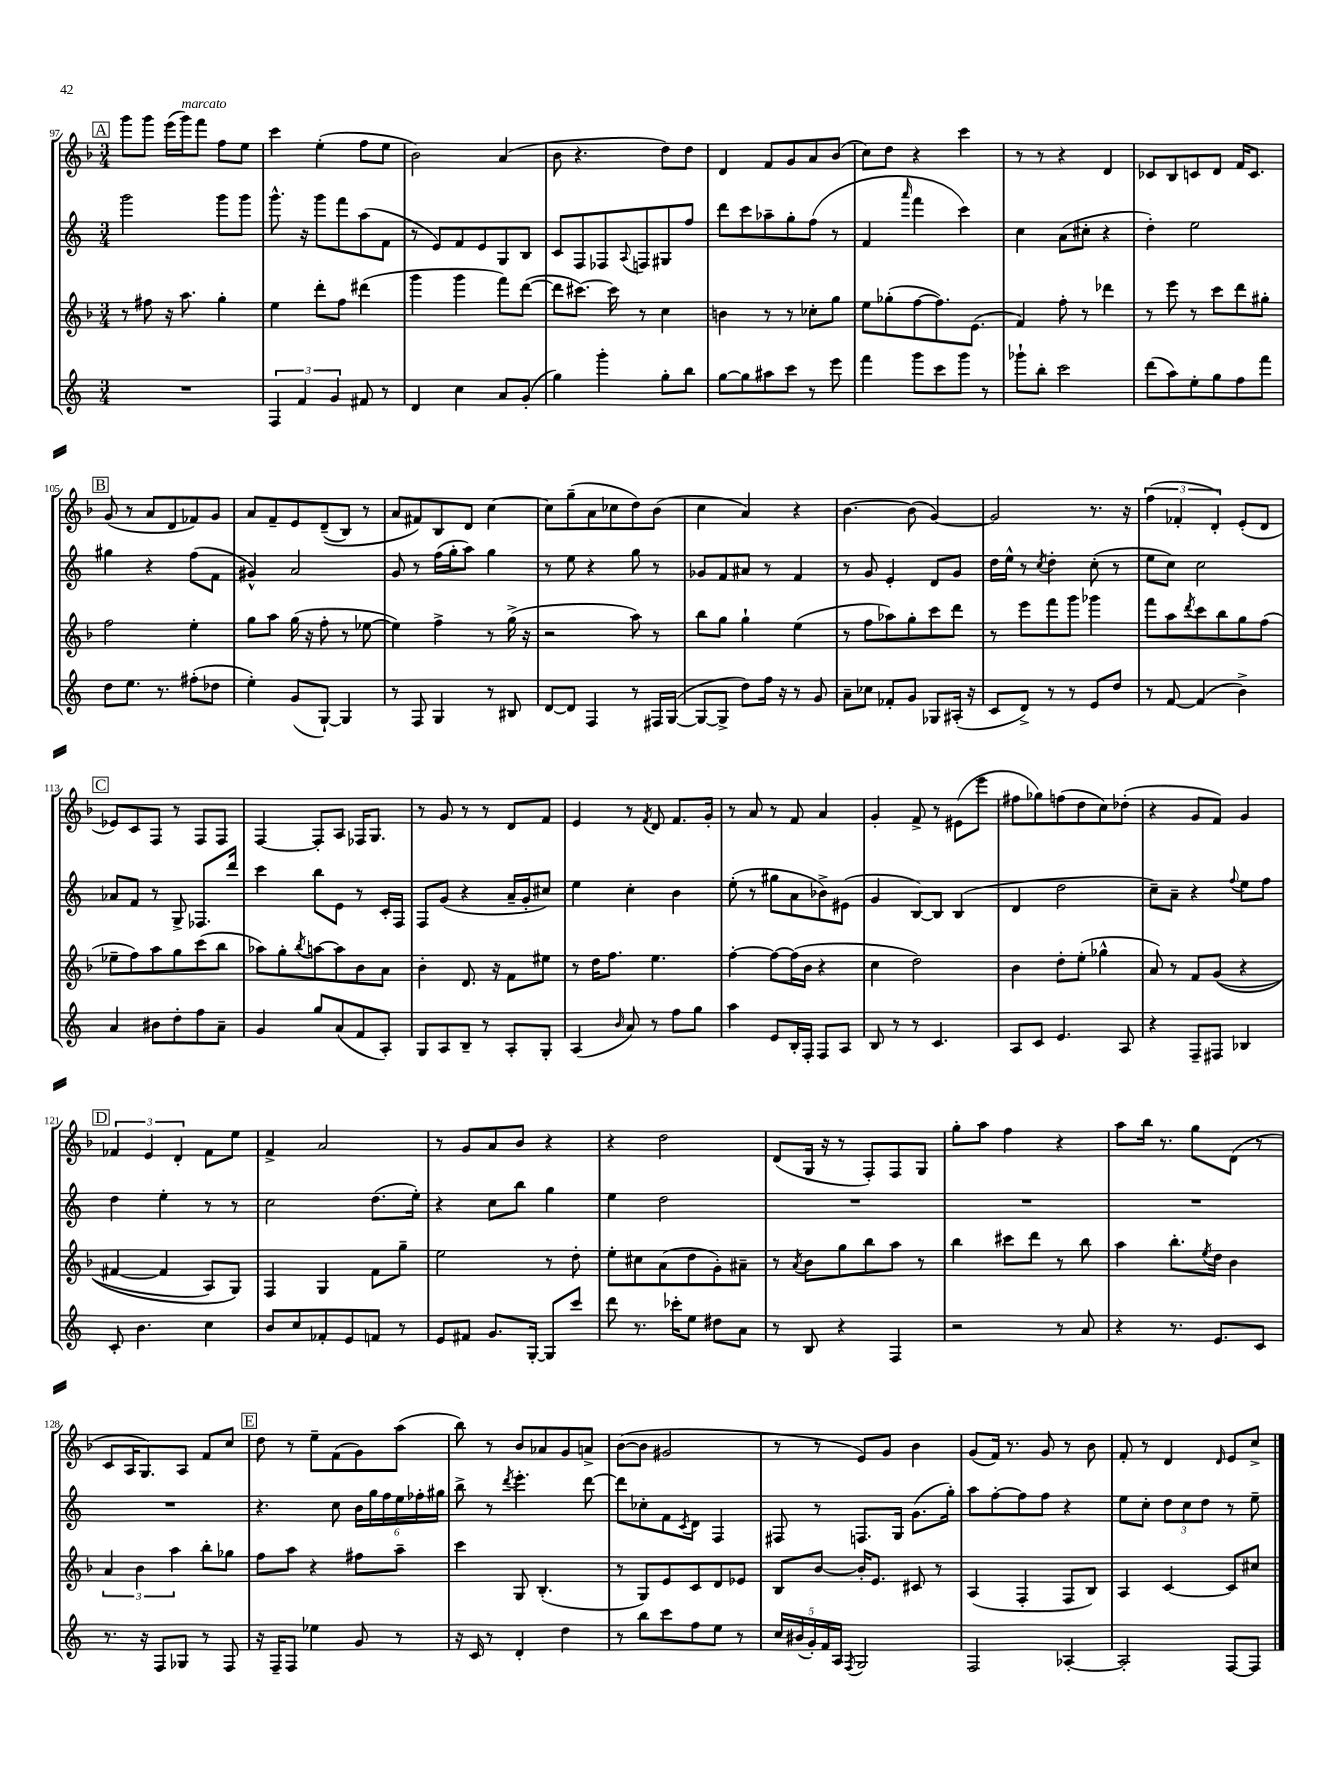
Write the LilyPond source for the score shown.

<<
\new StaffGroup <<
\new Staff = "s0" {
    \clef treble \key f \major \numericTimeSignature \time 3/4
    \mark \markup { \box "A" } g'''8 g'''8 e'''16( g'''16^\markup { \italic "marcato" }) f'''8 f''8 e''8 |
    c'''4 e''4-.( f''8 e''8 |
    bes'2) a'4( |
    bes'8 r4. d''8) d''8 |
    d'4 f'8 g'8 a'8 bes'8( |
    c''8) d''8 r4 c'''4 |
    r8 r8 r4 d'4 |
    ces'8 bes8 c'8 d'8 f'16 c'8. |
    \mark \markup { \box "B" } g'8( r8 a'8 d'8 fes'8) g'8 |
    a'8 f'8-- e'8 d'8--(\( bes8) r8 |
    a'8 fis'8\) bes8 d'8 c''4~ |
    c''8 g''8--( a'8 ces''8 d''8) bes'8( |
    c''4 a'4) r4 |
    bes'4.~ bes'8( g'4~) |
    g'2 r8. r16 |
    \tuplet 3/2 { f''4( fes'4-. d'4-.) } e'8-.( d'8 |
    \mark \markup { \box "C" } ees'8) c'8 f8 r8 f8 f8 |
    f4~ f8-. a8 fes16 g8. |
    r8 g'8 r8 r8 d'8 f'8 |
    e'4 r8 \acciaccatura { f'8 } d'8 f'8. g'16-. |
    r8 a'8 r8 f'8 a'4 |
    g'4-. f'8-> r8 eis'8( e'''8 |
    fis''8 ges''8) f''8( d''8 c''8) des''8-.( |
    r4 g'8 f'8) g'4 |
    \mark \markup { \box "D" } \tuplet 3/2 { fes'4 e'4 d'4-. } fes'8 e''8 |
    f'4-> a'2 |
    r8 g'8 a'8 bes'8 r4 |
    r4 d''2 |
    d'8( g16 r16 r8 f8-.) f8 g8 |
    g''8-. a''8 f''4 r4 |
    a''8 bes''16 r8. g''8 d'8( r8 |
    c'8 a16 g8.) a8 f'8 c''8 |
    \mark \markup { \box "E" } d''8 r8 e''8-- f'8( g'8) a''8( |
    bes''8) r8 bes'8 aes'8 g'8 a'8-> |
    bes'8~( bes'8 gis'2 |
    r8 r8 e'8) g'8 bes'4 |
    g'8( f'16) r8. g'8 r8 bes'8 |
    f'8-. r8 d'4 \grace { d'16 } e'8 c''8-> \bar "|." |
}
\new Staff = "s1" {
    \clef treble \key c \major \numericTimeSignature \time 3/4
    \mark \markup { \box "A" } g'''2 g'''8 g'''8 |
    g'''8.-^ r16 g'''8 f'''8 a''8( f'8 |
    r8 e'8) f'8 e'8 g8 b8 |
    c'8 f8 fes8 \appoggiatura { a8 } f8 gis8 f''8 |
    d'''8 c'''8 aes''8-- g''8-. f''8( r8 |
    f'4 \grace { a'''16 } f'''4 c'''4) |
    c''4 a'8( cis''8-. r4 |
    d''4-.) e''2 |
    \mark \markup { \box "B" } gis''4 r4 f''8( f'8 |
    gis'4-^) a'2 |
    g'8 r8 f''16( g''16-. a''8) g''4 |
    r8 e''8 r4 g''8 r8 |
    ges'8 f'8 ais'8 r8 f'4 |
    r8 g'8 e'4-. d'8 g'8 |
    d''16 e''16-^ r8 \acciaccatura { c''8 } d''4-. c''8-.( r8 |
    e''8 c''8) c''2 |
    \mark \markup { \box "C" } aes'8 f'8 r8 g8-> fes8. d'''16 |
    c'''4 b''8 e'8 r8 c'16-. f16 |
    f8 g'8( r4 a'16-- g'16-. cis''8) |
    e''4 c''4-. b'4 |
    e''8-.( r8 gis''8 a'8 bes'8->) eis'8( |
    g'4 b8~) b8 b4( |
    d'4 d''2 |
    c''8--) a'8-- r4 \appoggiatura { f''8 } e''8 f''8 |
    \mark \markup { \box "D" } d''4 e''4-. r8 r8 |
    c''2 d''8.( e''16-.) |
    r4 c''8 b''8 g''4 |
    e''4 d''2 |
    R2. |
    R2. |
    R2. |
    R2. |
    \mark \markup { \box "E" } r4. c''8 \tuplet 6/4 { b'16 g''16 f''16 e''16 fes''16-. gis''16 } |
    b''8-> r8 \acciaccatura { d'''8 } e'''4.-. d'''8~ |
    d'''8 ces''8-. f'8 \acciaccatura { c'8 } d'8 f4 |
    fis8 r8 f8. g16 g'8.( g''16-.) |
    a''8 f''8~-. f''8 f''8 r4 |
    e''8 c''8-. \tuplet 3/2 { d''8 c''8 d''8 } r8 e''8-- \bar "|." |
}
\new Staff = "s2" {
    \clef treble \key f \major \numericTimeSignature \time 3/4
    \mark \markup { \box "A" } r8 fis''8 r16 a''8. g''4-. |
    e''4 d'''8-. f''8 dis'''4( |
    g'''4 g'''4 f'''8) d'''8~( |
    d'''8 cis'''8.~) cis'''16 r8 c''4 |
    b'4 r8 r8 ces''8-. g''8 |
    e''8 ges''8-.( f''8~ f''8.) e'8.( |
    f'4) f''8-. r8 des'''4 |
    r8 e'''8 r8 c'''8 d'''8 gis''8-. |
    \mark \markup { \box "B" } f''2 e''4-. |
    g''8 a''8 g''16( r16 f''8-. r8 ees''8~ |
    ees''4) f''4-> r8 g''16->( r16 |
    r2 a''8) r8 |
    bes''8 g''8 g''4-! e''4( |
    r8 f''8 aes''8) g''8-. c'''8 d'''8 |
    r8 e'''8 f'''8 g'''8 ges'''4 |
    f'''8 a''8 \acciaccatura { d'''8 } c'''8 bes''8 g''8 f''8( |
    \mark \markup { \box "C" } ees''8-- f''8) a''8 g''8 c'''8( bes''8 |
    aes''8) g''8-. \acciaccatura { bes''8 } a''8~ a''8 bes'8 a'8 |
    bes'4-. d'8. r16 f'8 eis''8 |
    r8 d''16 f''8. e''4. |
    f''4~-. f''8~ f''16( bes'16 r4 |
    c''4 d''2) |
    bes'4 d''8-. e''8-.( ges''4-^ |
    a'8) r8 f'8 g'8(\( r4 |
    \mark \markup { \box "D" } fis'4~ fis'4 a8) g8\) |
    f4 g4 f'8 g''8-- |
    e''2 r8 d''8-. |
    e''8-. cis''8 a'8( d''8 g'8-.) ais'8-- |
    r8 \acciaccatura { a'8 } bes'8 g''8 bes''8 a''8 r8 |
    bes''4 cis'''8 d'''8 r8 bes''8 |
    a''4 bes''8.-. \acciaccatura { e''8 } d''16 bes'4 |
    \tuplet 3/2 { a'4 bes'4 a''4 } bes''8-. ges''8 |
    \mark \markup { \box "E" } f''8 a''8 r4 fis''8 a''8-- |
    c'''4 g8 bes4.-.( |
    r8 g8) e'8 c'8 d'8 ees'8 |
    bes8 bes'8~ bes'16-. e'8. cis'8 r8 |
    a4( f4-. f8 bes8) |
    a4 c'4~ c'8 cis''8 \bar "|." |
}
\new Staff = "s3" {
    \clef treble \key c \major \numericTimeSignature \time 3/4
    \mark \markup { \box "A" } R2. |
    \tuplet 3/2 { f4 f'4 g'4 } fis'8 r8 |
    d'4 c''4 a'8 g'8-.( |
    g''4) g'''4-. g''8-. b''8 |
    g''8~ g''8 ais''8 c'''8 r8 e'''8 |
    f'''4 g'''8 c'''8 g'''8 r8 |
    ges'''8-! b''8-. c'''2 |
    d'''8( a''8) e''8-. g''8 f''8 f'''8 |
    \mark \markup { \box "B" } d''8 e''8. r8. fis''8-.( des''8 |
    e''4-.) g'8( g8~-!) g4 |
    r8 f8 g4 r8 bis8 |
    d'8~ d'8 f4 r8 fis16 g16~( |
    g8~ g8-> d''8) f''16 r16 r8 g'8 |
    a'8-- ces''8 fes'8-. g'8 ges8 ais16-.( r16 |
    c'8 d'8->) r8 r8 e'8 d''8 |
    r8 f'8~ f'4( b'4->) |
    \mark \markup { \box "C" } a'4 bis'8 d''8-. f''8 a'8-- |
    g'4 g''8 a'8( f'8 a8-.) |
    g8 a8 b8-- r8 a8-. g8-. |
    a4( \grace { b'16 } a'8) r8 f''8 g''8 |
    a''4 e'8 b16-. f16-. f8 a8 |
    b8 r8 r8 c'4. |
    a8 c'8 e'4. a8 |
    r4 f8-- fis8 bes4 |
    \mark \markup { \box "D" } c'8-. b'4. c''4 |
    b'8 c''8 fes'8-. e'8 f'8 r8 |
    e'8 fis'8 g'8. g16~-. g8 c'''8 |
    d'''8 r8. ces'''16-. e''8 dis''8 a'8 |
    r8 b8 r4 f4 |
    r2 r8 a'8 |
    r4 r8. e'8. c'8 |
    r8. r16 f8 ges8 r8 f8 |
    \mark \markup { \box "E" } r16 f16-- f8 ees''4 g'8 r8 |
    r16 c'16 r8 d'4-. d''4 |
    r8 b''8 c'''8 f''8 e''8 r8 |
    \tuplet 5/4 { c''16 bis'16( g'16-.) f'16 a16 } \acciaccatura { f8 } g2 |
    f2 aes4~-. |
    aes2-. f8~ f8 \bar "|." |
}
>>
>>
\layout { \context { \Score currentBarNumber = #97 } }
